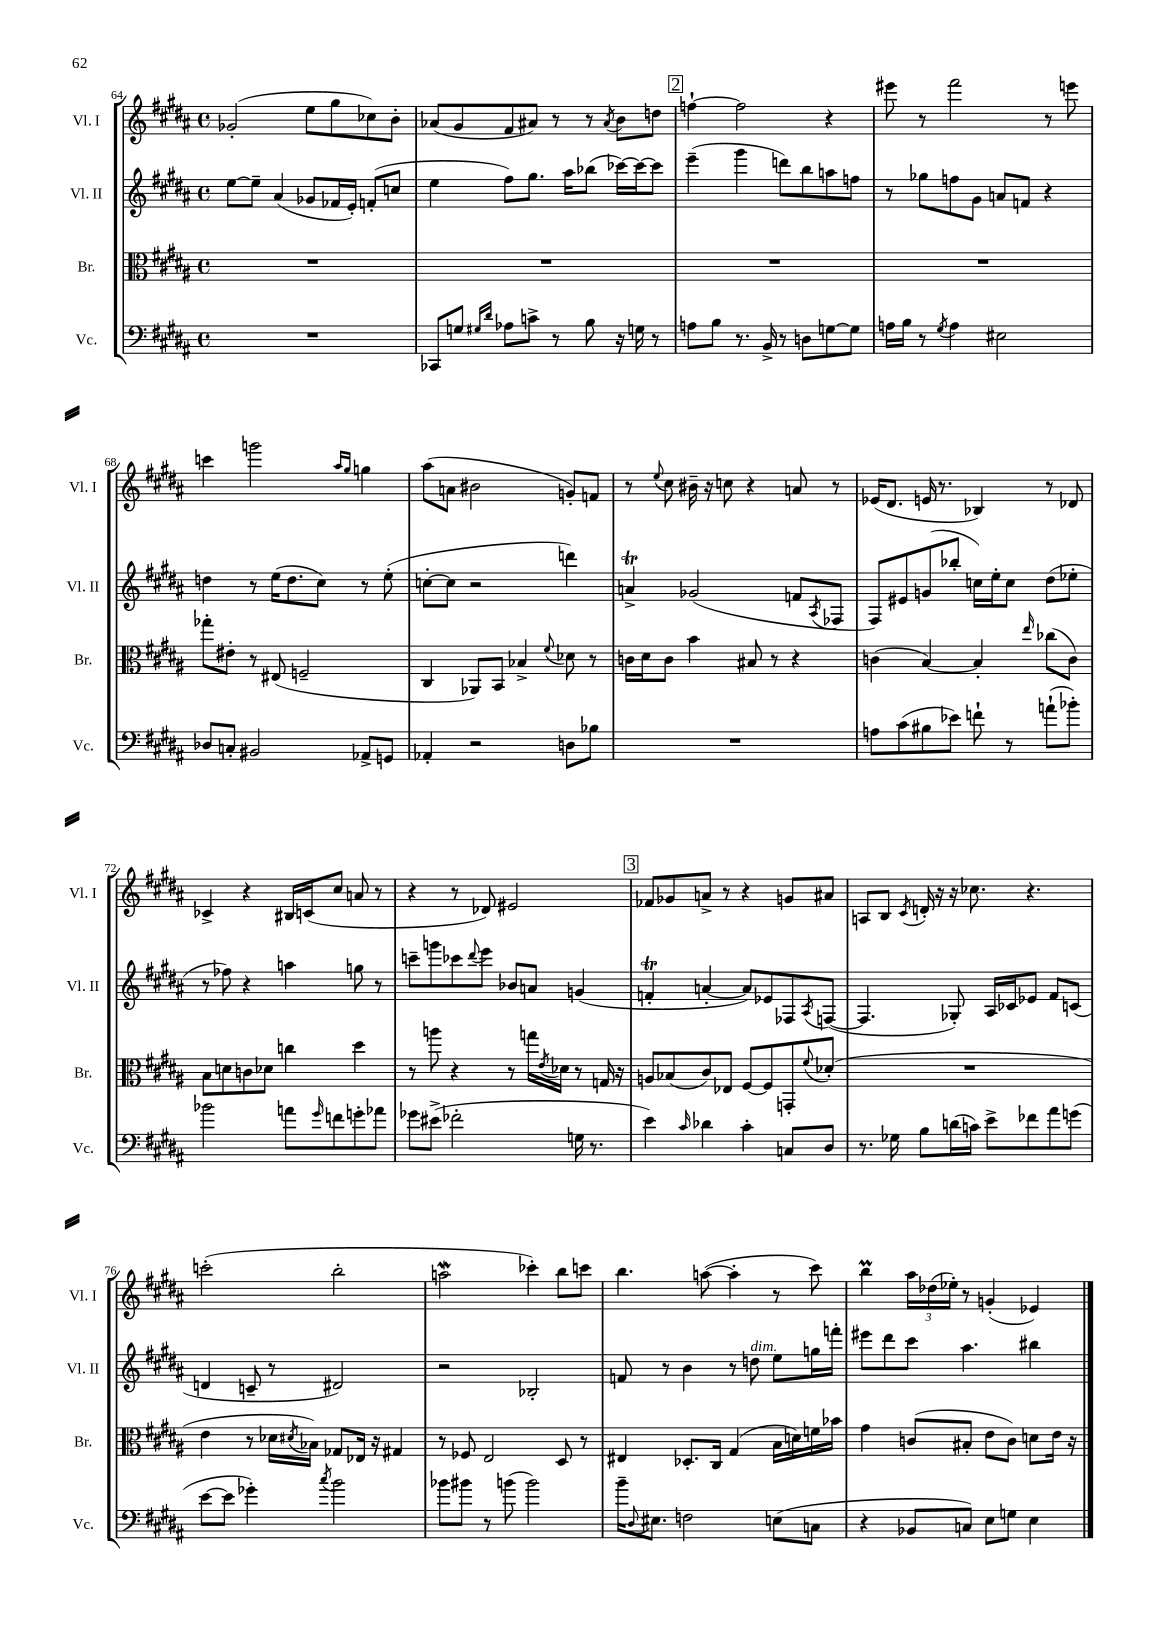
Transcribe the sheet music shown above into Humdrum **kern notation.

**kern	**kern	**kern	**kern
*staff4	*staff3	*staff2	*staff1
*clefF4	*clefC3	*clefG2	*clefG2
*k[f#c#g#d#a#]	*k[f#c#g#d#a#]	*k[f#c#g#d#a#]	*k[f#c#g#d#a#]
*M4/4	*M4/4	*M4/4	*M4/4
*met(c)	*met(c)	*met(c)	*met(c)
1r	1r	[8ee\L	(2g-'/
.	.	8ee~\]J	.
.	.	(4a#/	.
.	.	8g-/L	8ee\L
.	.	16f-/L	8gg#\
.	.	16e'/JJ)	.
.	.	(8f'/L	8cc-\)
.	.	8cc/J	8b'\J
=	=	=	=
8CC-/L	1r	4ee\	(8a-/L
8G/J	.	.	8g#/
16qqG#/LL	.	.	.
16qqd#/JJ	.	.	.
8A-\L	.	8ff#\L)	8f#/
8c^\J	.	8.gg#\J	8a#/J)
8r	.	.	8r
.	.	16aa#\LK	.
8B\	.	(8bb-\J	8r
.	.	.	8qa#/
16r	.	[16ccc-\LL)	8b\L
16G\	.	16ccc-\_J	.
8r	.	8ccc-\]J	8dd\J
=	=	=	=
8A\L	1r	(4eee~\	[4ff`\
8B\J	.	.	.
8.r	.	4ggg#\	2ff\]
16BB^/	.	.	.
8r	.	8ddd\L)	.
8D\L	.	8bb\	.
[8G\	.	8aa\	4r
8G\]J	.	8ff\J	.
=	=	=	=
16A\LL	1r	8r	8eee#\
16B\JJ	.	.	.
8r	.	8gg-\L	8r
8qG#/	.	.	.
4A\	.	8ff\	2fff#\
.	.	8g#\J	.
2E#\	.	8a/L	.
.	.	8f/J	.
.	.	4r	8r
.	.	.	8eee\
=	=	=	=
8D-/L	8gg-'\L	4dd\	4ccc\
8C'/J	8e#'\J	.	.
2BB#/	8r	8r	2ggg\
.	(8E#/	(16ee\LK	.
.	.	8.dd\	.
.	2F~/	.	.
.	.	8cc#\J)	.
.	.	.	16qqaa#/LL
.	.	.	16qqgg#/JJ
8AA-^/L	.	8r	4gg\
8GG/J	.	(8ee'\	.
=	=	=	=
4AA-'/	4C#/	[8cc'\L	(8aa#\L
.	.	8cc\]J	8a\J
2r	8AA-/L)	2r	2b#\
.	8BB/J	.	.
.	4B-^/	.	.
.	8qqf#/	.	.
8D\L	8d-\	4ddd\)	8g'/L)
8B-\J	8r	.	8f/J
=	=	=	=
1r	16c\LL	4a^/	8r
.	16d#\J	.	.
.	.	.	8qqee/
.	8c\J	.	8cc#\
.	4b\	(2g-/	16b#~\
.	.	.	16r
.	.	.	8cc\
.	8B#/	.	4r
.	8r	.	.
.	4r	8f/L	8a/
.	.	8qA#/	.
.	.	8F-/J	8r
=	=	=	=
8A\L	(4c\	8F#/L)	(16e-/LK
.	.	.	8.d#/J
(8c#\	.	8e#/	.
8B#\	[4B/)	(8g/	16e/
.	.	.	8.r
8e-\J)	.	8bb-'/J	.
8f`\	4B'/]	16cc\LL)	4B-/)
.	.	16ee'\J	.
8r	.	8cc\J	.
.	16qqee/	.	.
(8a`\L	(8cc-\L	(8dd#\L	8r
8b-'\J)	8c\J)	8ee-'\J	8d-/
=	=	=	=
2b-\	8B\L	8r	4c-^/
.	8d\	8ff-\)	.
.	8c\	4r	4r
.	8d-\J	.	.
8a\L	4cc\	4aa\	16B#/LL
.	.	.	(16c/J
16qqg#/	.	.	.
8f\	.	.	8cc#/J
8g'\	4dd#\	8gg\	8a/
8a-\J	.	8r	8r
=	=	=	=
8g-\L	8r	8ccc~\L	4r
(8e#^\J	8aa\	8ggg\	.
2f-'\	4r	8ccc-\	8r
.	.	8qqddd#/	.
.	.	8eee\J	8d-/)
.	8r	8b-/L	2e#/
.	16gg\LL	8a/J	.
.	8qe/	.	.
.	16d-\JJ	.	.
16G\	8r	(4g/	.
8.r	.	.	.
.	16G/	.	.
.	16r	.	.
=	=	=	=
4e\)	8A/L	4f'/	8f-/L
.	(8B-/	.	8g-/
16qqc#/	.	.	.
4d-\	8c#/)	[4a'/	8a^/J
.	8E-/J	.	8r
4c#'\	[8F#/L	8a/]L)	4r
.	8F#/]	8e-/	.
8C/L	8GG'/	8F-/	8g/L
.	8qqf#/	8qA#/	.
8D#/J	(8d-'/J	([8F/J	8a#/J
=	=	=	=
8.r	1r	4.F/]	8A/L
.	.	.	8B/J
16G-\	.	.	.
.	.	.	8qc#/
8B\L	.	.	16d'/
.	.	.	16r
(16d\L	.	8G-'/)	16r
16c\JJ)	.	.	8.cc-\
8e^\L	.	16A#/LL	.
.	.	16c-/J	.
8f-\	.	8e-/J	4.r
8a#\	.	8f#/L	.
(8g\J	.	(8c/J	.
=	=	=	=
[8e\L	4e\	4d/	(2ccc'\
8e\]J	.	.	.
4g-'\)	8r	8c~/	.
.	16d-\LL	8r	.
.	8qd#/	.	.
.	16B-\JJ)	.	.
8qcc#/	.	.	.
2b\	8G-/L	2d#/)	2bb'\
.	16E-/Jk	.	.
.	16r	.	.
.	4G#/	.	.
=	=	=	=
8b-\L	8r	2r	2aa\
8b#\J	8F-/	.	.
8r	2E/	.	.
(8b\	.	.	.
2b\)	.	2B-'/	4ccc-'\)
.	8D#/	.	8bb\L
.	8r	.	8ccc\J
=	=	=	=
16b~\LK	4E#/	8f/	4.bb\
8qqD#/	.	.	.
8.E#\J	.	.	.
.	.	8r	.
2F\	8.D-'/L	4b\	.
.	.	.	([8aa\
.	16C#/Jk	.	.
.	(4G#/	8r	4aa'\]
.	.	8dd\	.
(8E\L	16B\LL	8ee\L	8r
.	16d\)	.	.
8C\J	16f\	16gg\L	8ccc#\)
.	16b-\JJ	16fff'\JJ	.
=	=	=	=
4r	4g#\	8eee#\L	4bb\
.	.	8ddd#\	.
8BB-/L	(8c/L	8ccc#\J	24aa#\LL
.	.	.	(24dd-\
.	.	.	24ee-'\JJ)
8C/J)	8B#'/J	4.aa#\	8r
8E\L	8e\L	.	(4g'/
8G\J	8c\J)	.	.
4E\	8d\L	4bb#\	4e-/)
.	16e\Jk	.	.
.	16r	.	.
==	==	==	==
*-	*-	*-	*-
